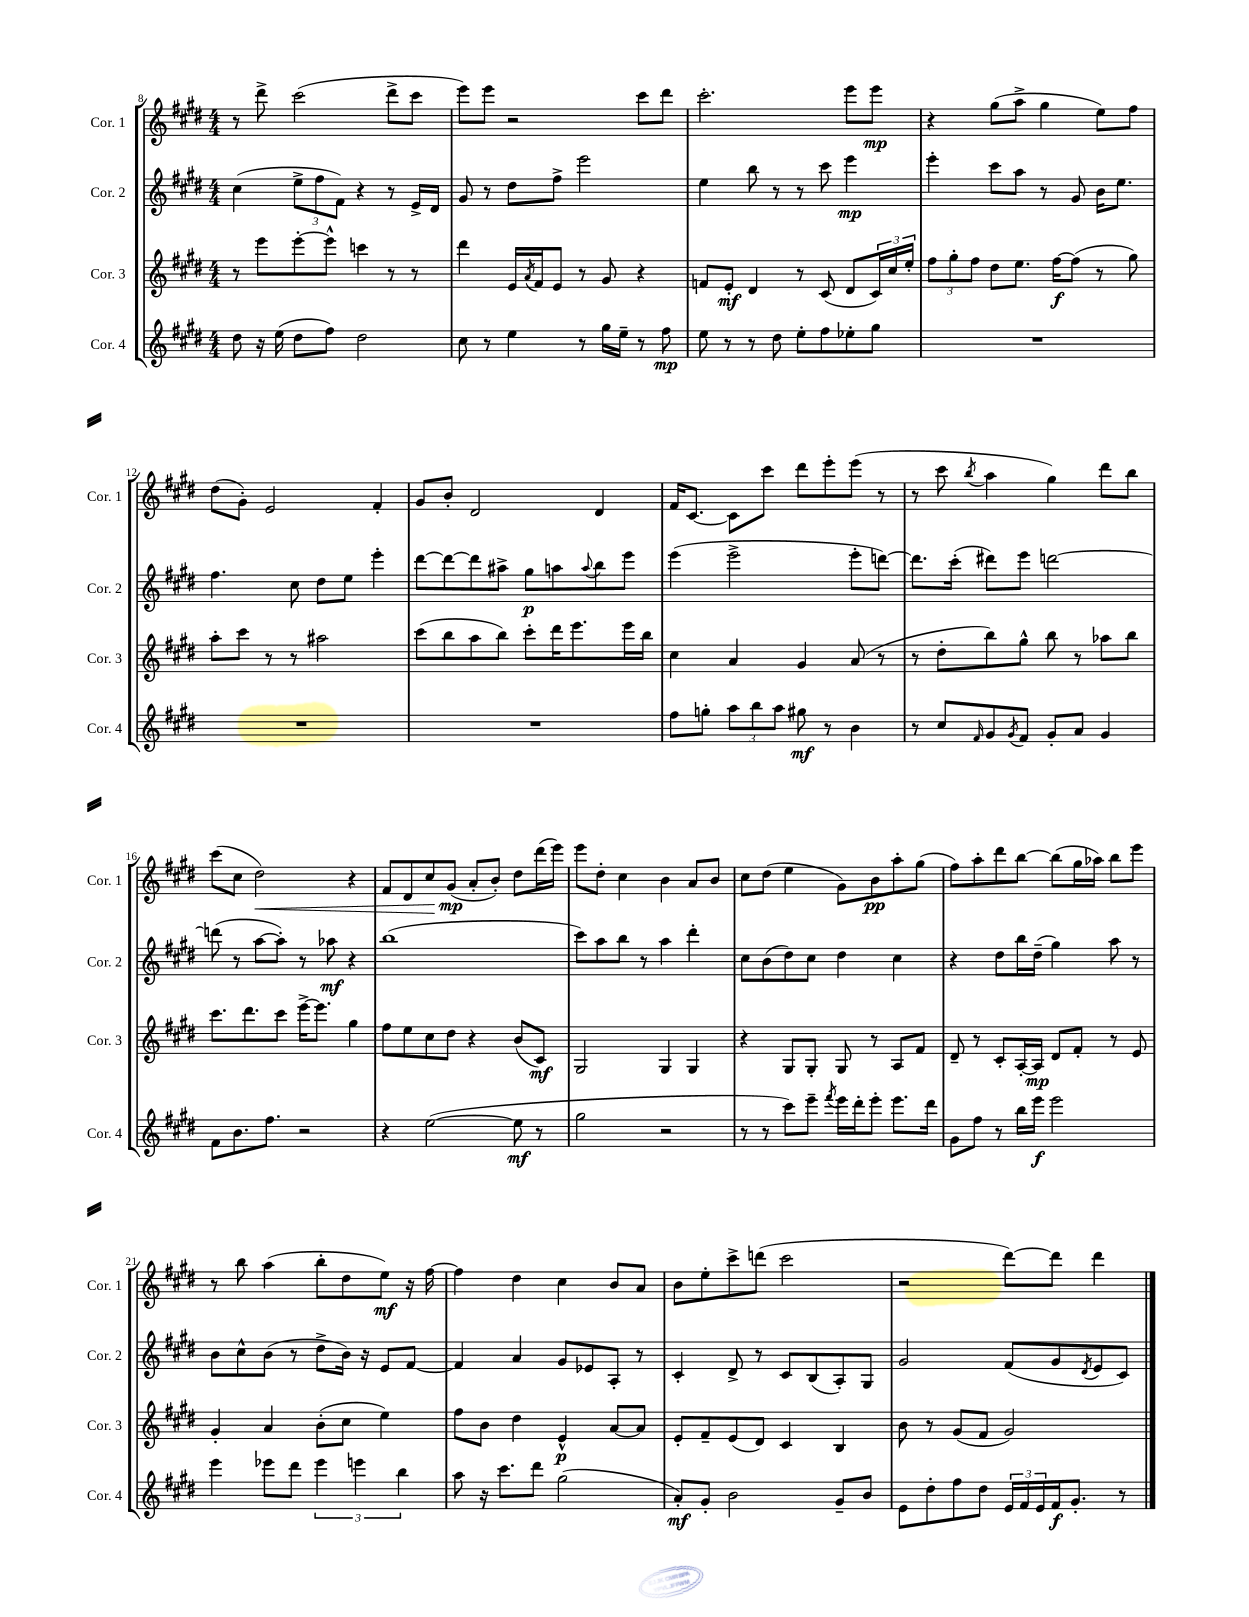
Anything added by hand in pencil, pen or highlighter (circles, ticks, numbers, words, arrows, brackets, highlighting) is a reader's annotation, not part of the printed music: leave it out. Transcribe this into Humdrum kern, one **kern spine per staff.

**kern	**kern	**kern	**kern
*staff4	*staff3	*staff2	*staff1
*clefG2	*clefG2	*clefG2	*clefG2
*k[f#c#g#d#]	*k[f#c#g#d#]	*k[f#c#g#d#]	*k[f#c#g#d#]
*M4/4	*M4/4	*M4/4	*M4/4
8dd#	8r	(4cc#	8r
16r	8eee	.	8ddd#^
(16ee	.	.	.
8dd#	[8eee'	12ee^	(2ccc#
.	.	12ff#	.
8ff#)	8eee^^]	.	.
.	.	12f#)	.
2dd#	4ccc	4r	.
.	8r	8r	8ddd#^
.	8r	16e^	8ccc#
.	.	16d#	.
=	=	=	=
8cc#	4ddd#	8g#	8eee)
8r	.	8r	8eee
4ee	16e	8dd#	2r
.	8qa	.	.
.	16f#	.	.
.	8e	8ff#^	.
8r	8r	2eee	.
16gg#	8g#	.	.
16ee~	.	.	.
8r	4r	.	8ccc#
8ff#	.	.	8ddd#
=	=	=	=
8ee	8f	4ee	2.ccc#'
8r	8e'	.	.
8r	4d#	8bb	.
8dd#	.	8r	.
8ee'	8r	8r	.
8ff#	(8c#	8ccc#	.
8ee-'	8d#	4eee	8eee
8gg#	24c#)	.	8eee
.	24cc#	.	.
.	24ee'	.	.
=	=	=	=
1r	12ff#	4eee'	4r
.	12gg#'	.	.
.	12ff#	.	.
.	8dd#	8ccc#	(8gg#
.	8.ee	8aa	8aa^
.	.	8r	4gg#
.	[16ff#	.	.
.	(8ff#]	8g#	.
.	8r	16b	8ee)
.	.	8.ee	.
.	8gg#)	.	8ff#
=	=	=	=
1r	8aa'	4.ff#	(8dd#
.	8ccc#	.	8g#')
.	8r	.	2e
.	8r	8cc#	.
.	2aa#	8dd#	.
.	.	8ee	.
.	.	4eee'	4f#'
=	=	=	=
1r	(8ccc#	[8ddd#	8g#
.	8bb	8ddd#_	8b'
.	8aa	8ddd#]	2d#
.	8bb)	8aa#^	.
.	8ccc#'	8gg#	.
.	16ddd#	8aa	.
.	8.eee	.	.
.	.	8qqaa	.
.	.	8bb	4d#
.	16eee	8eee	.
.	16bb	.	.
=	=	=	=
8ff#	4cc#	(4eee	16f#
.	.	.	[8.c#
8gg'	.	.	.
12aa	4a	2eee^	8c#]
12bb	.	.	.
.	.	.	8ccc#
12aa	.	.	.
8gg#	4g#	.	8ddd#
8r	.	.	8eee'
4b	(8a	8eee'	(8eee
.	8r	[8ddd)	8r
=	=	=	=
8r	8r	8.ddd]	8r
8cc#	8dd#'	.	8ccc#
.	.	(16ccc#'	.
16qqf#	.	.	8qbb
8g#	8bb)	8ddd#)	4aa
8qg#	.	.	.
8f#	8gg#^^	8eee	.
8g#'	8bb	[2ddd	4gg#)
8a	8r	.	.
4g#	8aa-	.	8ddd#
.	8bb	.	8bb
=	=	=	=
8f#	8.ccc#	(8ddd]	(8ccc#
8.b	.	8r	8cc#
.	8.ddd#	.	.
.	.	[8aa	2dd#)
8.ff#	.	.	.
.	8ccc#	8aa'])	.
2r	[16eee^	8r	.
.	8.eee]	.	.
.	.	8aa-	.
.	4gg#	4r	4r
=	=	=	=
4r	8ff#	(1bb	8f#
.	8ee	.	8d#
([2ee	8cc#	.	8cc#
.	8dd#	.	(8g#
.	4r	.	8a'
.	.	.	8b')
8ee]	(8b	.	8dd#
8r	8c#)	.	(16ddd#
.	.	.	16eee)
=	=	=	=
2gg#	2G#	8ccc#)	8eee
.	.	8aa	8dd#'
.	.	8bb	4cc#
.	.	8r	.
2r	4G#	4aa	4b
.	4G#	4ddd#'	8a
.	.	.	8b
=	=	=	=
8r	4r	8cc#	8cc#
8r	.	(8b	(8dd#
8ccc#)	8G#	8dd#)	4ee
8eee~	8G#'	8cc#	.
8qfff#	.	.	.
16eee	8G#	4dd#	8g#)
16ddd#'	.	.	.
8eee'	8r	.	8b
8.eee	8A	4cc#	8aa'
.	8f#	.	(8gg#
16ddd#	.	.	.
=	=	=	=
8g#	8d#~	4r	8ff#)
8ff#	8r	.	8aa'
8r	8c#'	8dd#	8ddd#
16bb	[16A'	16bb	[8bb
16eee	16A]	(16dd#~	.
2eee	8d#	4gg#)	(8bb]
.	8f#'	.	16gg#
.	.	.	16aa-)
.	8r	8aa	8bb
.	8e	8r	8eee
=	=	=	=
4eee	4g#'	8b	8r
.	.	8cc#^^	8bb
8eee-	4a	(8b	(4aa
8ddd#	.	8r	.
6eee-	(8b'	8dd#^	8bb'
.	8cc#	16b)	8dd#
6eee	.	.	.
.	.	16r	.
.	4ee)	8e	8ee)
6bb	.	.	.
.	.	[8f#	16r
.	.	.	[16ff#
=	=	=	=
8aa	8ff#	4f#]	4ff#]
16r	8b	.	.
8.ccc#	.	.	.
.	4dd#	4a	4dd#
8ddd#	.	.	.
(2gg#	4e^^	8g#	4cc#
.	.	8e-	.
.	[8a	8A'	8b
.	8a]	8r	8a
=	=	=	=
8a')	8e'	4c#'	8b
8g#'	8f#~	.	8ee'
2b	(8e	8d#^	8ccc#^
.	8d#)	8r	(8ddd
.	4c#	8c#	2ccc#
.	.	(8B	.
8g#~	4B	8A')	.
8b	.	8G#	.
=	=	=	=
8e	8b	2g#	2r
8dd#'	8r	.	.
8ff#	(8g#	.	.
8dd#	8f#	.	.
24e	2g#)	(8f#	[8ddd#)
24f#	.	.	.
24e	.	.	.
16f#	.	8g#	8ddd#]
8.g#'	.	.	.
.	.	8qd#	.
.	.	8e	4ddd#
8r	.	8c#)	.
==	==	==	==
*-	*-	*-	*-
